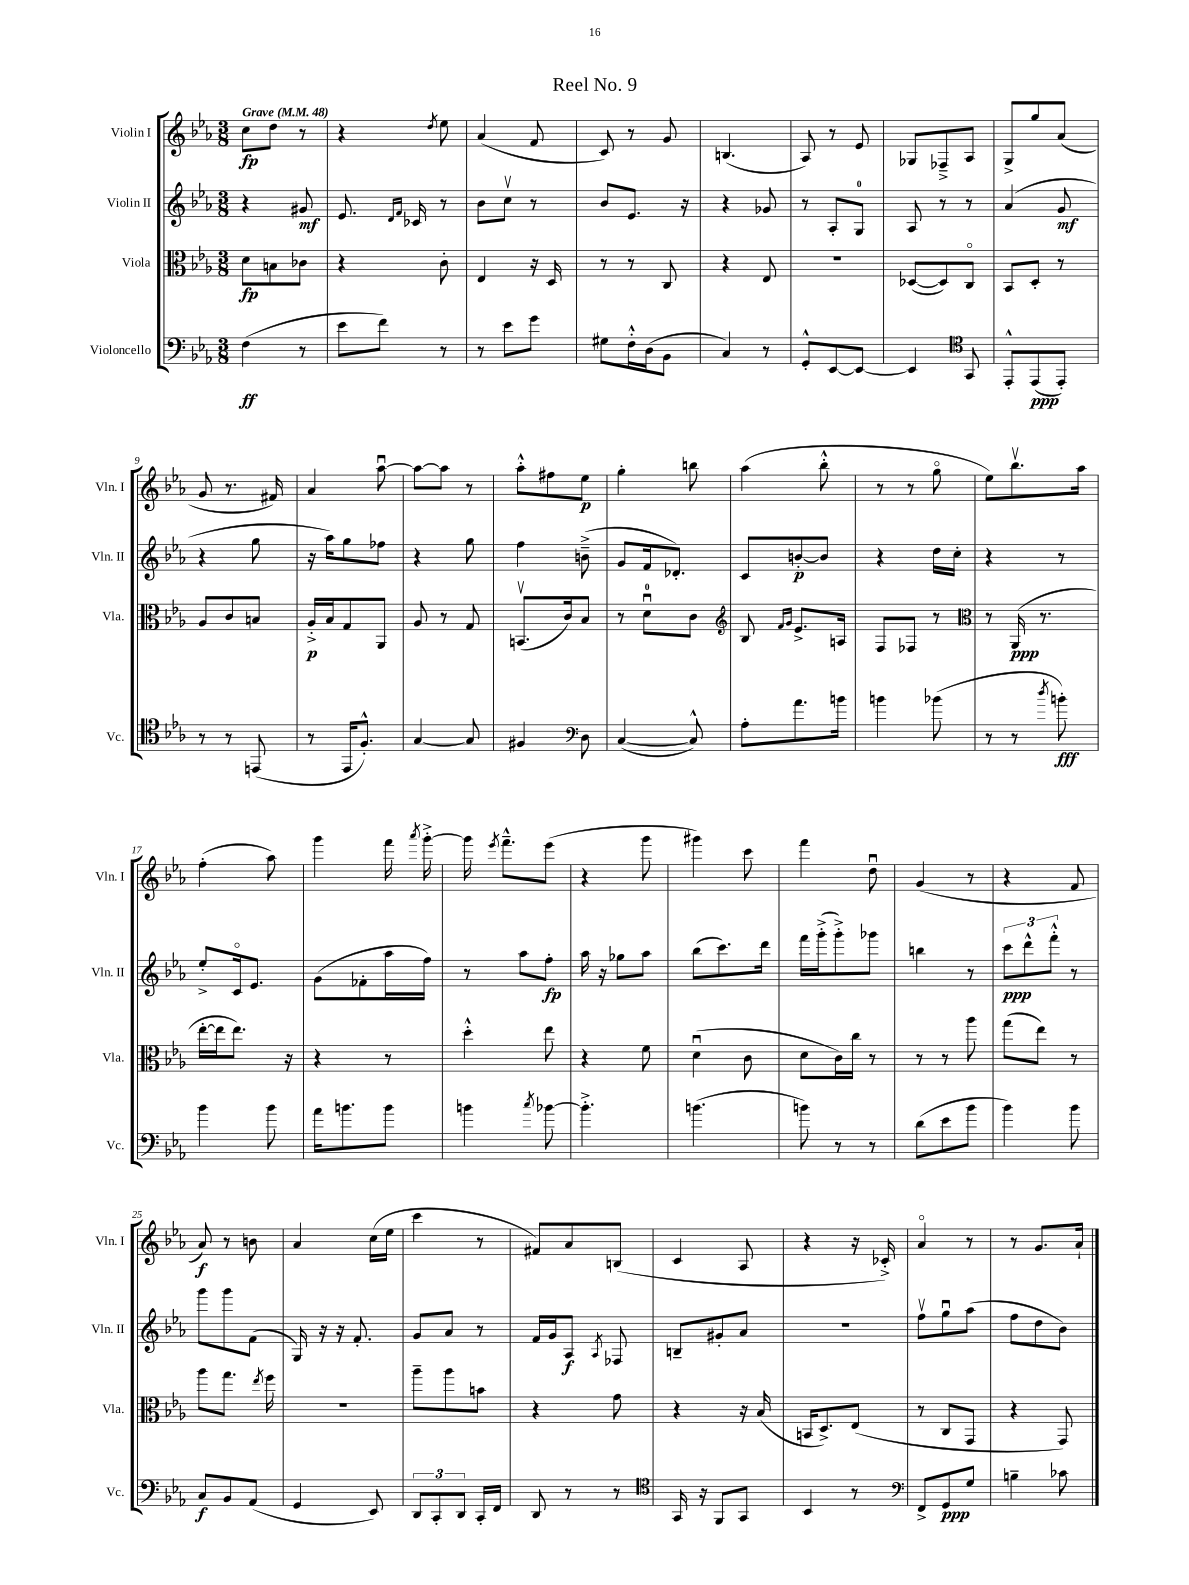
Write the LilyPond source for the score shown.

\header { title = "Reel No. 9" }
<<
\new StaffGroup <<
\new Staff = "s0" \with { instrumentName = "Violin I" shortInstrumentName = "Vln. I" } {
    \clef treble \key ees \major \numericTimeSignature \time 3/8 \tempo "Grave" 4 = 48
    \autoBeamOff c''8[\fp d''8] r8 |
    r4 \acciaccatura { d''8 } ees''8 |
    aes'4( f'8 |
    c'8) r8 g'8 |
    b4.( |
    aes8) r8 ees'8 |
    ges8[ fes8---> aes8] |
    g8[-> g''8 aes'8]( |
    g'8 r8. fis'16) |
    aes'4 aes''8~\downbow |
    aes''8[~ aes''8] r8 |
    aes''8[-.-^ fis''8 ees''8]\p |
    g''4-. b''8 |
    aes''4( bes''8-.-^ |
    r8 r8 g''8\flageolet |
    ees''8[) bes''8.\upbow aes''16] |
    f''4-.( aes''8) |
    g'''4 f'''16 \acciaccatura { aes'''8 } g'''16~-.-> |
    g'''16 \acciaccatura { ees'''8 } f'''8.[---^ ees'''8]( |
    r4 g'''8 |
    gis'''4) c'''8 |
    f'''4 d''8\downbow |
    g'4( r8 |
    r4 f'8 |
    aes'8\f) r8 b'8 |
    aes'4 c''16[( ees''16] |
    c'''4 r8 |
    fis'8[) aes'8 b8]( |
    c'4 aes8 |
    r4 r16 ces'16-.->) |
    aes'4\flageolet r8 |
    r8 g'8.[ aes'16]-! \bar "|." |
}
\new Staff = "s1" \with { instrumentName = "Violin II" shortInstrumentName = "Vln. II" } {
    \clef treble \key ees \major \numericTimeSignature \time 3/8
    \autoBeamOff r4 gis'8\mf |
    ees'8. \grace { d'16[ f'16] } ces'16 r8 |
    bes'8[ c''8]\upbow r8 |
    bes'8[ ees'8.] r16 |
    r4 ges'8 |
    r8 aes8[-. g8]-0 |
    aes8 r8 r8 |
    aes'4( g'8\mf |
    r4 g''8 |
    r16 aes''16[) g''8 fes''8] |
    r4 g''8 |
    f''4 b'8--->( |
    g'8[ f'16 des'8.]-.) |
    c'8[ b'8~-.\p b'8] |
    r4 d''16[ c''16]-. |
    r4 r8 |
    ees''8[-.-> c'16\flageolet ees'8.] |
    g'8[( fes'8-. aes''16 f''16]) |
    r8 aes''8[ f''8]-.\fp |
    aes''16 r16 ges''8[ aes''8] |
    bes''8[( c'''8.) d'''16] |
    f'''16[ g'''16-.->( g'''8-.->) ges'''8] |
    b''4 r8 |
    \tuplet 3/2 { c'''8[\ppp d'''8-^ f'''8]-.-^ } r8 |
    g'''8[ g'''8 f'8]( |
    g16) r16 r16 f'8.-. |
    g'8[ aes'8] r8 |
    f'16[ g'16 aes8]\f \acciaccatura { aes8 } fes8 |
    b8[-- gis'8-. aes'8] |
    R4. |
    f''8[\upbow g''8\downbow aes''8]( |
    f''8[ d''8 bes'8]) \bar "|." |
}
\new Staff = "s2" \with { instrumentName = "Viola" shortInstrumentName = "Vla." } {
    \clef alto \key ees \major \numericTimeSignature \time 3/8
    \autoBeamOff d'8[\fp b8 ces'8] |
    r4 c'8-. |
    ees4 r16 d16 |
    r8 r8 c8 |
    r4 ees8 |
    r4. |
    des8[~( des8) c8]\flageolet |
    bes,8[ d8]-. r8 |
    aes8[ c'8 b8] |
    aes16[-.->\p bes16 g8 aes,8] |
    aes8 r8 g8 |
    b,8.[\upbow( c'16) bes8] |
    r8 d'8[-0\downbow c'8] |
    \clef treble bes8 \grace { f'16[ g'16] } ees'8.[-> a16] |
    f8[ fes8] r8 |
    \clef alto r8 aes,16\ppp( r8. |
    ees''16[~-. ees''16 ees''8.]) r16 |
    r4 r8 |
    d''4-.-^ ees''8 |
    r4 f'8 |
    d'4\downbow( c'8 |
    d'8[ c'16) c''16] r8 |
    r8 r8 aes''8 |
    g''8[( ees''8]) r8 |
    aes''8[ g''8.] \acciaccatura { ees''8 } f''16 |
    r4. |
    aes''8[-- aes''8 b'8] |
    r4 g'8 |
    r4 r16 bes16( |
    b,16[ d8.->) ees8]( |
    r8 c8[ g,8] |
    r4 g,8) \bar "|." |
}
\new Staff = "s3" \with { instrumentName = "Violoncello" shortInstrumentName = "Vc." } {
    \clef bass \key ees \major \numericTimeSignature \time 3/8
    \autoBeamOff f4\ff( r8 |
    ees'8[ f'8]) r8 |
    r8 ees'8[ g'8] |
    gis8[ f16-.-^ d16( bes,8] |
    c4) r8 |
    g,8[-.-^ ees,8~ ees,8]~ |
    ees,4 \clef tenor g,8 |
    ees,8[-.-^ ees,8\ppp( ees,8]-.) |
    r8 r8 e,8( |
    r8 ees,16[ f8.]-.-^) |
    g4~ g8 |
    fis4 \clef bass d8 |
    c4~( c8-^) |
    aes8[-. aes'8. b'16] |
    b'4 bes'8( |
    r8 r8 \acciaccatura { d''8 } b'8-.\fff) |
    bes'4 bes'8 |
    aes'16[ b'8. b'8] |
    b'4 \acciaccatura { c''8 } bes'8~ |
    bes'4.-.-> |
    b'4.( |
    b'8) r8 r8 |
    d'8[( ees'8 bes'8] |
    bes'4) bes'8 |
    c8[\f bes,8 aes,8]( |
    g,4 ees,8) |
    \tuplet 3/2 { d,8[ c,8-. d,8] } c,16[-. f,16] |
    d,8 r8 r8 |
    \clef tenor g,16 r16 f,8[ g,8] |
    bes,4 r8 |
    \clef bass f,8[-> g,8\ppp g8] |
    b4-- ces'8 \bar "|." |
}
>>
>>
